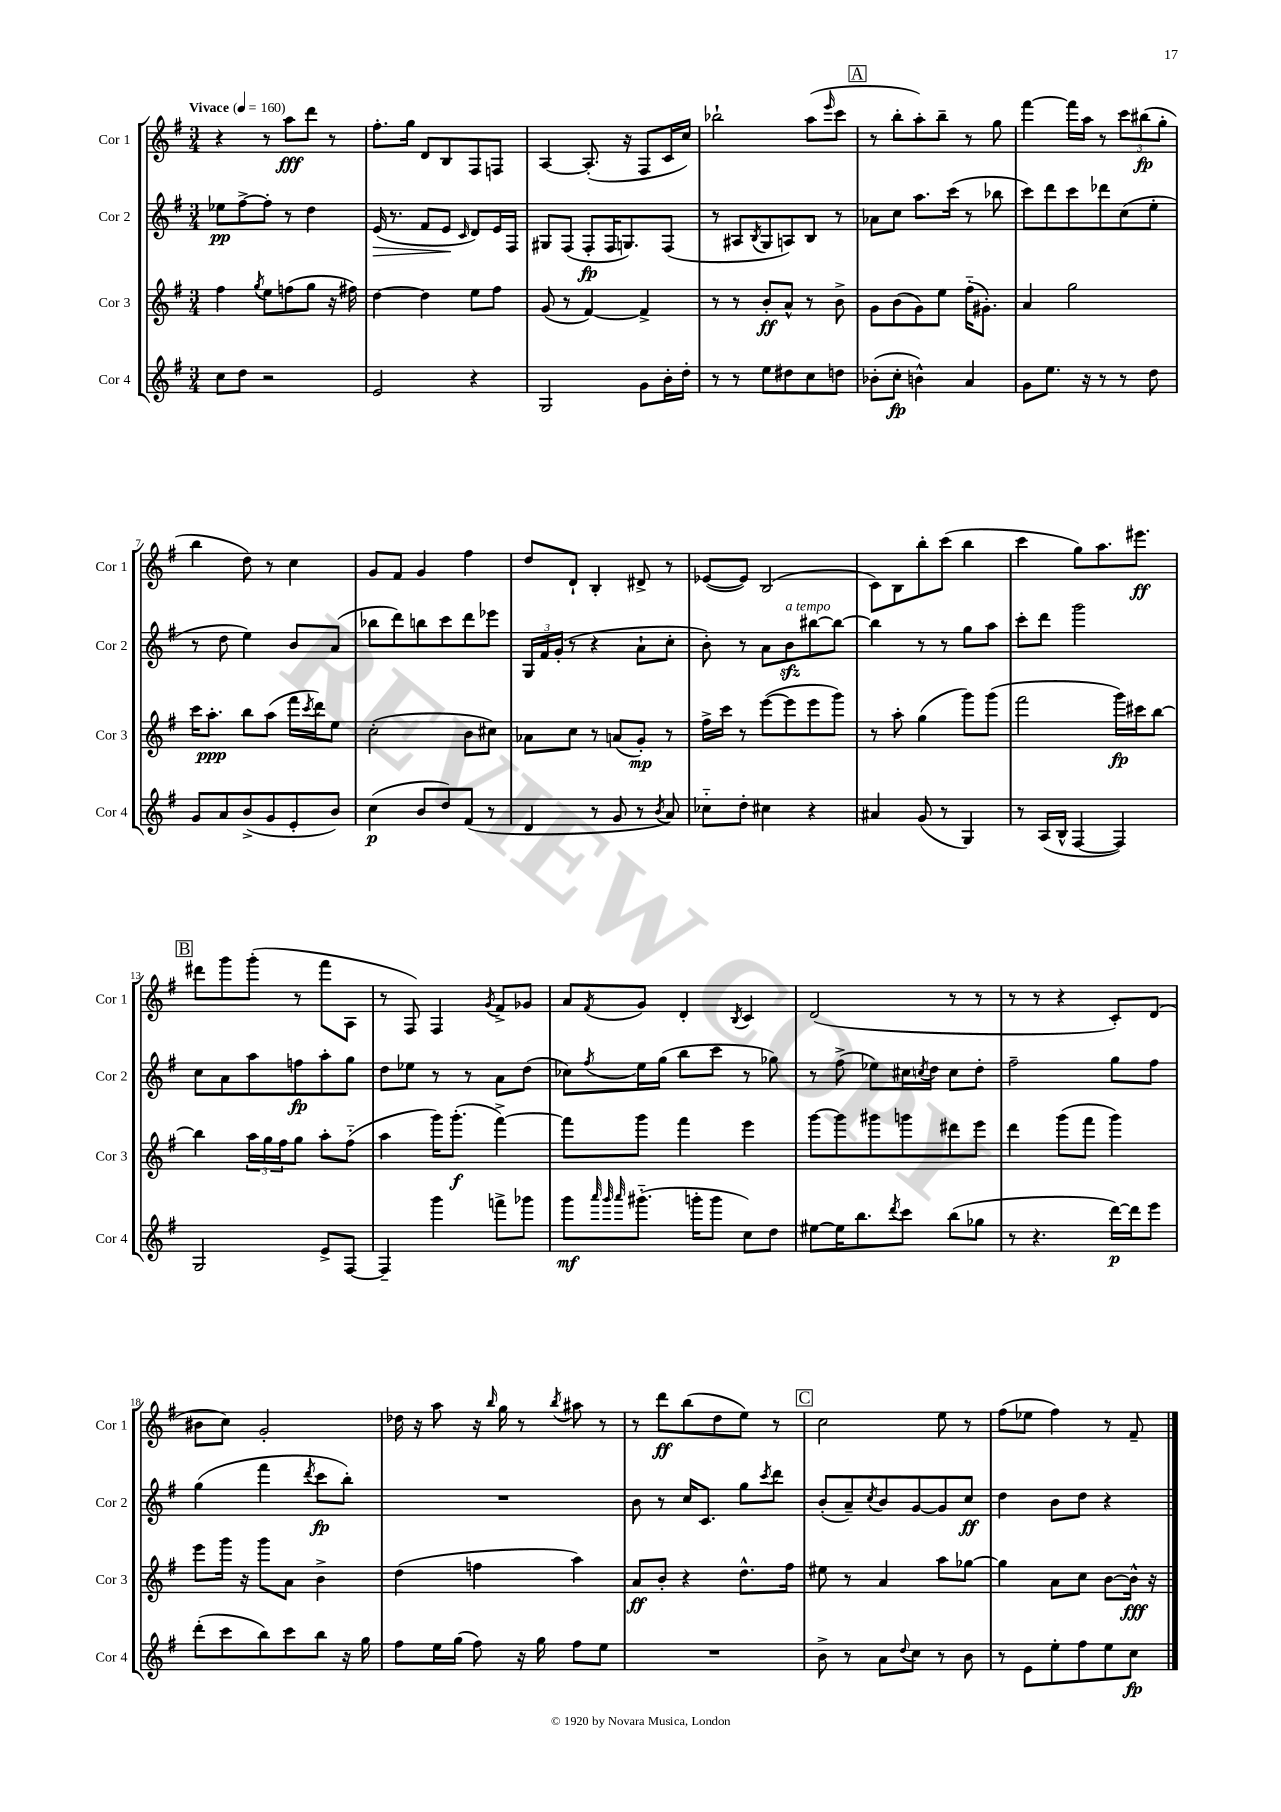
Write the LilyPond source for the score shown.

<<
\new StaffGroup <<
\new Staff = "s0" \with { instrumentName = "Cor 1" shortInstrumentName = "Cor 1" } {
    \clef treble \key g \major \numericTimeSignature \time 3/4 \tempo "Vivace" 4 = 160
    r4 r8 a''8\fff d'''8 r8 |
    fis''8.-. g''16 d'8 b8 fis8 f8 |
    a4~ a8.-.( r16 fis8 c'16 c''16) |
    bes''2-! a''8( \grace { e'''16 } c'''8 |
    \mark \markup { \box "A" } r8 b''8-. a''8-.) b''8-- r8 g''8 |
    fis'''4~ fis'''16 a''16 r8 \tuplet 3/2 { c'''8 bis''8\fp( g''8-. } |
    b''4 d''8) r8 c''4 |
    g'8 fis'8 g'4 fis''4 |
    d''8 d'8-! b4-. dis'8-> r8 |
    ees'8~( ees'8) b2( |
    c'8) b8 b''8-. c'''8( b''4 |
    c'''4 g''8) a''8. eis'''8.\ff |
    \mark \markup { \box "B" } dis'''8 g'''8 g'''8-.( r8 fis'''8 a8 |
    r8 fis8) fis4 \acciaccatura { g'8 } fis'8-> ges'8 |
    a'8 \acciaccatura { fis'8 } g'8 d'4-. \acciaccatura { b8 } c'4 |
    d'2( r8 r8 |
    r8 r8 r4 c'8-.) d'8( |
    bis'8 c''8) g'2-. |
    des''16 r16 a''8 r16 \grace { b''16 } g''16 r8 \acciaccatura { b''8 } ais''8 r8 |
    r8 d'''8\ff b''8( d''8 e''8) r8 |
    \mark \markup { \box "C" } c''2 e''8 r8 |
    fis''8( ees''8 fis''4) r8 fis'8-- \bar "|." |
}
\new Staff = "s1" \with { instrumentName = "Cor 2" shortInstrumentName = "Cor 2" } {
    \clef treble \key g \major \numericTimeSignature \time 3/4
    ees''8\pp fis''8~-> fis''8-. r8 d''4 |
    e'16\>( r8. fis'8 e'8\! \grace { c'16 } d'8) e'16 fis16 |
    gis8 fis8( fis8-.\fp fis16 g8.) fis8( |
    r8 ais8 \acciaccatura { b8 } g8 a8) b8 r8 |
    \mark \markup { \box "A" } aes'8 c''8 a''8. c'''16( r8 bes''8 |
    c'''8) d'''8 c'''8 des'''8 c''8( e''8-. |
    r8 d''8 e''4) b'8 a'8( |
    bes''8 d'''8) b''8 c'''8 d'''8 ees'''8 |
    \tuplet 3/2 { g16 fis'16 g'16-.( } r8 r4 a'8-! c''8-. |
    b'8-.) r8 a'8 b'8\sfz^\markup { \italic "a tempo" } bis''8~ bis''8~ |
    bis''4 r8 r8 g''8 a''8 |
    c'''8-. d'''8 g'''2 |
    \mark \markup { \box "B" } c''8 a'8 a''8 f''8\fp a''8-. g''8 |
    d''8 ees''8 r8 r8 a'8 d''8( |
    ces''8) \acciaccatura { fis''8 } e''16 g''16( b''8 c'''8 r8 ges''8) |
    r8 fis''8->( ees''8) cis''16 \acciaccatura { c''8 } d''16 c''8 d''8-. |
    fis''2-- g''8 fis''8 |
    g''4( fis'''4 \acciaccatura { d'''8 } c'''8\fp b''8-.) |
    R2. |
    b'8 r8 c''16 c'8. g''8 \acciaccatura { c'''8 } d'''8 |
    \mark \markup { \box "C" } b'8-.( a'8--) \acciaccatura { c''8 } b'8 g'8~ g'8 c''8\ff |
    d''4 b'8 d''8 r4 \bar "|." |
}
\new Staff = "s2" \with { instrumentName = "Cor 3" shortInstrumentName = "Cor 3" } {
    \clef treble \key g \major \numericTimeSignature \time 3/4
    fis''4 \acciaccatura { g''8 } e''8 f''8( g''8 r16 fis''16) |
    d''4~ d''4 e''8 fis''8 |
    g'8( r8 fis'4~) fis'4-> |
    r8 r8 b'8-.\ff a'8-^ r8 b'8-> |
    \mark \markup { \box "A" } g'8 b'8( g'8) e''8 fis''16-_( gis'8.-.) |
    a'4 g''2 |
    c'''16 a''8.-.\ppp b''8 a''8( fis'''16 \acciaccatura { c'''8 } d'''16) e''8 |
    c''2-.( b'8 cis''8) |
    aes'8 c''8 r8 a'8( g'8-.\mp) r8 |
    fis''16-> c'''16 r8 e'''8~( e'''8 e'''8 g'''8) |
    r8 a''8-. g''4( g'''8) g'''8( |
    fis'''2 g'''16\fp) cis'''16 b''8~ |
    \mark \markup { \box "B" } b''4 \tuplet 3/2 { a''16 g''16 fis''16 } g''8 a''8-. fis''8-_( |
    a''4 g'''16) g'''8.-.\f( fis'''4~->) |
    fis'''8 g'''8 fis'''4 e'''4 |
    g'''8~ g'''8 gis'''8 g'''8 dis'''8 e'''8 |
    d'''4 g'''8( fis'''8 g'''4) |
    e'''8 g'''16 r16 g'''8 a'8 b'4-> |
    d''4( f''4 a''4) |
    a'8\ff b'8-. r4 d''8.-^ fis''16 |
    \mark \markup { \box "C" } eis''8 r8 a'4 a''8 ges''8~ |
    ges''4 a'8 c''8 b'8~ b'16-^\fff r16 \bar "|." |
}
\new Staff = "s3" \with { instrumentName = "Cor 4" shortInstrumentName = "Cor 4" } {
    \clef treble \key g \major \numericTimeSignature \time 3/4
    c''8 d''8 r2 |
    e'2 r4 |
    g2 g'8 b'16-. d''16-. |
    r8 r8 e''8 dis''8 c''8 d''8 |
    \mark \markup { \box "A" } bes'8-.( c''8-.\fp b'4-^) a'4 |
    g'8 e''8. r16 r8 r8 d''8 |
    g'8 a'8 b'8->( g'8 e'8-. b'8) |
    c''4\p( b'8 d''8) fis'8( r8 |
    d'4 r8 g'8 r8 \acciaccatura { b'8 } a'8) |
    ces''8-_ d''8-. cis''4 r4 |
    ais'4 g'8( r8 g4) |
    r8 a16( b16-^ fis4~ fis4) |
    \mark \markup { \box "B" } g2 e'8-> fis8~ |
    fis4-- g'''4 f'''8-> ges'''8 |
    g'''8\mf \grace { a'''32 g'''32 a'''32 } gis'''8.-_( g'''16-. g'''8 c''8) d''8 |
    eis''8~ eis''16 b''8. \acciaccatura { d'''8 } c'''8 b''8( ges''8 |
    r8 r4. d'''16~\p) d'''16 e'''8 |
    d'''8-.( c'''8 b''8) c'''8 b''8 r16 g''16 |
    fis''8 e''16 g''16( fis''8) r16 g''16 fis''8 e''8 |
    R2. |
    \mark \markup { \box "C" } b'8-> r8 a'8 \appoggiatura { d''8 } c''8 r8 b'8 |
    r8 e'8 e''8-. fis''8 e''8 c''8\fp \bar "|." |
}
>>
>>
